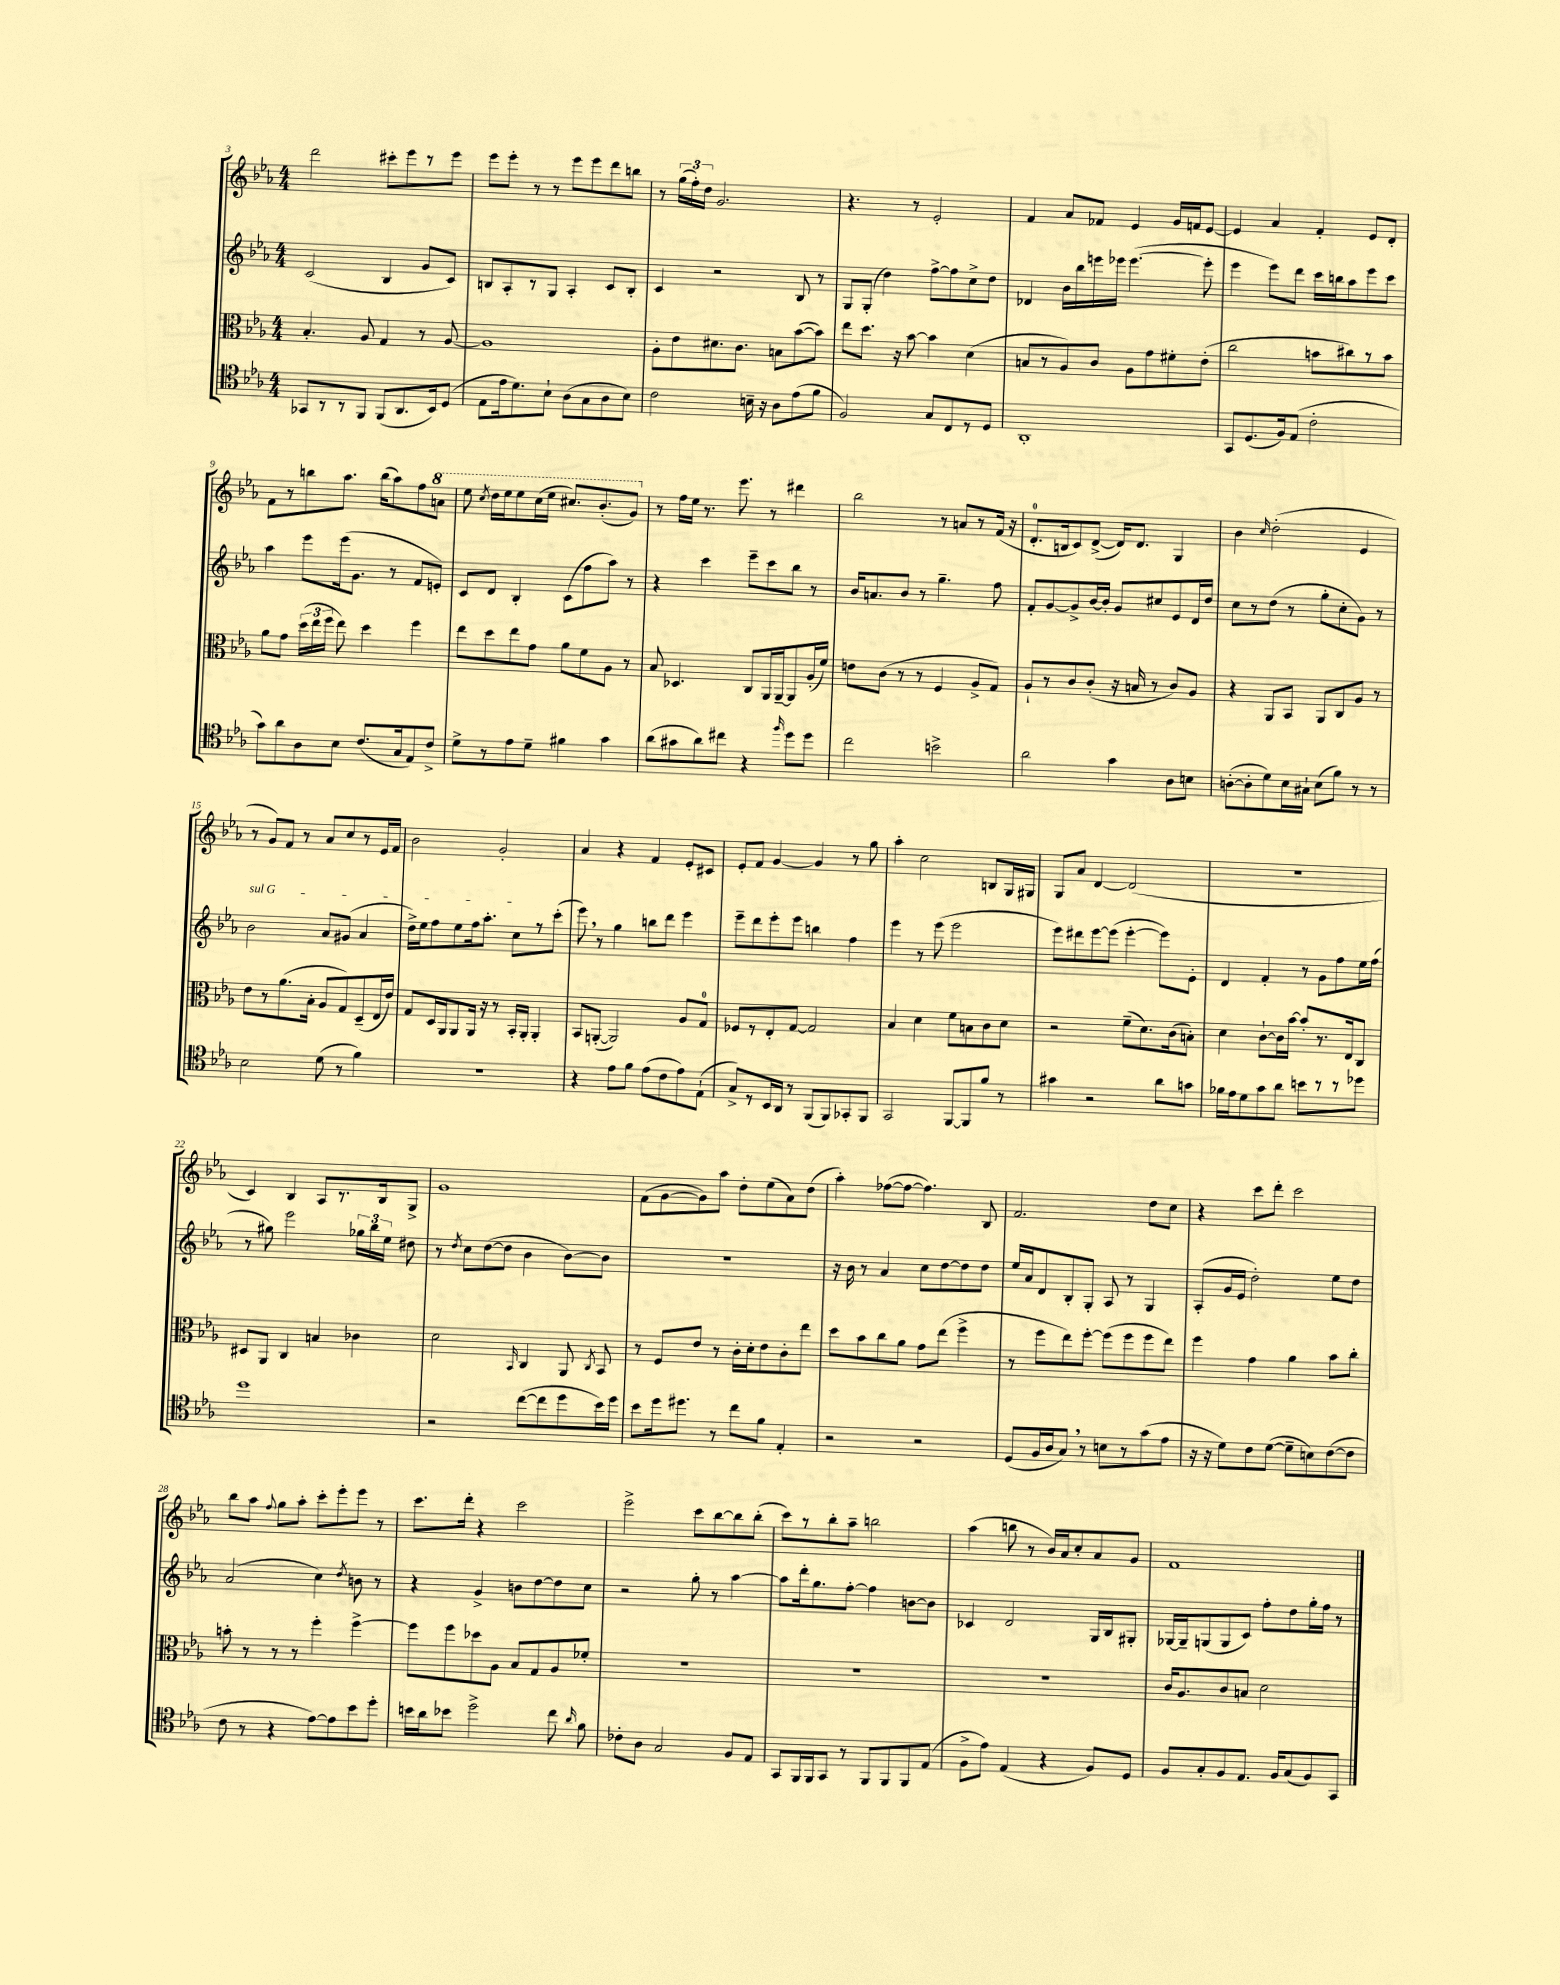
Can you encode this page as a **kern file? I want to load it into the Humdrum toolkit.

**kern	**kern	**kern	**kern
*staff4	*staff3	*staff2	*staff1
*clefC4	*clefC3	*clefG2	*clefG2
*k[b-e-a-]	*k[b-e-a-]	*k[b-e-a-]	*k[b-e-a-]
*M4/4	*M4/4	*M4/4	*M4/4
8GG-	4.B-'	(2c	2ddd
8r	.	.	.
8r	.	.	.
8FF	8A-	.	.
(8FF	4G	4B-	8ccc#'
8.AA-	.	.	8eee-
.	8r	8g	8r
16BB-)	.	.	.
(8D	[8A-	8c)	8eee-
=	=	=	=
8E-	1A-]	8B	8eee-
16e-	.	8A-'	8eee-'
8.d)	.	.	.
.	.	8r	8r
8B-`	.	8G	8r
(8A-	.	4A-'	8eee-
8G	.	.	8eee-
8A-	.	8c	8ddd
8B-)	.	8B'	8bb
=	=	=	=
2c	8A-'	4c	8r
.	8e-	.	(24gg
.	.	.	24ff')
.	.	.	24dd
.	8.d#	2r	2.g
.	8.c	.	.
16B~	.	.	.
16r	.	.	.
8A-	8B	.	.
(8e-	([8b-	8B-	.
8f	8b-])	8r	.
=	=	=	=
2F)	8ee-	8G	4.r
.	8.dd	(8G'	.
.	.	4dd)	.
.	16r	.	.
.	[8b-	.	8r
8G	4b-]	[8ff^	2e-'
8C	.	8ff]	.
8r	(4d	8cc^	.
8D	.	8dd	.
=	=	=	=
1AA-'	8B	4d-	4f
.	8r	.	.
.	8A-)	16b-	8a-
.	.	16bb-	.
.	8c	16eee	8f-
.	.	16eee-	.
.	8A-	([4.eee-	4e-
.	8g	.	.
.	8f#'	.	16g
.	.	.	16f
.	(8e-'	8eee-']	[8e-
=	=	=	=
8GG	2cc	4eee-	4e-]
(8.D	.	.	.
.	.	8eee-)	4a-
16F)	.	.	.
(8E-	.	8ddd	.
2c'	8b	16ccc	4f'
.	.	16bb	.
.	8cc#)	8aa-	.
.	8r	8eee-	8e-
.	8b	8ccc	8d'
=	=	=	=
8g)	8a-	4aa-	8f
8a-	8g	.	8r
8A-	(24dd	8eee-	8bb
.	24ee-	.	.
.	24ff	.	.
8B-	8ee-)	(16eee-	8.aa-
.	.	8.g	.
(8.c	4dd	.	.
.	.	.	(16bb
.	.	8r	8aa-)
16G	.	.	.
8E-)	4ff	8f	8ff
8c^	.	8e')	8aa
=	=	=	=
8d^	8ee-	8c	8eee-
.	.	.	8qccc
8r	8dd	8d	16ddd
.	.	.	16eee-
8e-	8ee-	4B-'	8eee-
8d~	8g	.	(16ccc
.	.	.	16eee-
4f#	8a-	(8c	8.ccc#)
.	8f	8ff	.
.	.	.	(8.bb-'
4g	8A-	8aa-)	.
.	8r	8r	8gg)
=	=	=	=
(8a-	8B-	4r	8r
8g#	4.D-	.	16ff
.	.	.	16ee-
8a-)	.	4ccc	8.r
8cc#	.	.	.
.	.	.	8.eee-
4r	8C	8eee-~	.
.	16AA-	8ccc	8r
.	[16AA-~	.	.
16qqff	.	.	.
8dd	8AA-]	8bb-	4ddd#
8dd	(16A-'	8r	.
.	16f)	.	.
=	=	=	=
2cc	8e	16b-	2bb-
.	.	8.a	.
.	(8c	.	.
.	8r	8b-	.
.	8r	8r	.
2b^	4F	4.gg~	8r
.	.	.	8a
.	8A-^	.	8r
.	8G)	8ff	(16f
.	.	.	16r
=	=	=	=
2a-	8A-`	8f'	8.d'
.	8r	[8g	.
.	.	.	16B
.	8c	8g^]	8c)
.	(8c'	[16b-	([8d^
.	.	16b-']	.
4g	16r	8g	16d])
.	16B	.	8.d
.	8r	8cc#	.
8A-	8c)	8e-	4G
8B	8A-	16d	.
.	.	16dd	.
=	=	=	=
([8A'	4r	8cc	4b-
8A']	.	8r	.
.	.	.	16qqcc
8d)	8AA-	(8dd	(2dd'
16B-	8BB-	8r	.
16G#`	.	.	.
(8B-	8AA-	8gg'	.
8f)	8C	8cc'	.
8r	8A-	8g)	4e-
8r	8r	8r	.
=	=	=	=
2B-	8e-	2b-	8r
.	8r	.	8g)
.	(8.a-	.	8f
.	.	.	8r
.	16B-'	.	.
(8d	8A-	8a-	8a-
8r	8G)	(8g#	8cc
4f)	(8D~	4a-	8r
.	16E-	.	16e-
.	16e-)	.	16f
=	=	=	=
1r	8G	16dd^)	2b-
.	.	16ee-	.
.	16D	8ff	.
.	16AA-	.	.
.	8AA-	8ee-	.
.	16AA-	16ff	.
.	16r	8.aa-'	.
.	8r	.	2g'
.	16BB-'	8cc	.
.	16AA-'	.	.
.	4AA-'	8r	.
.	.	(8ccc'	.
=	=	=	=
4r	8BB-	8eee-)	4a-
.	([8AA'	8r	.
8e-	2AA])	4gg	4r
8f	.	.	.
(8e-	.	8bb	4f
8c	.	8ddd	.
8e-)	8A-	4eee-	8e-'
(8E-`	8G	.	8c#
=	=	=	=
8G^)	8F-	8eee-~	8e-'
8r	8r	8ddd	8f
16BB-	8E-'	8eee-'	[4g
16AA-	.	.	.
8r	[8G	8eee-	.
(8FF	2G]	4bb	4g]
8FF)	.	.	.
8GG-'	.	4ff	8r
8FF	.	.	8gg
=	=	=	=
2GG	4B-	4eee-	4aa-'
.	4d	8r	2cc
.	.	(8eee-	.
[8FF	8f	2eee-	.
8FF]	8B	.	.
8f	8c	.	8B
8r	8d	.	16G
.	.	.	16G#
=	=	=	=
4g#	2r	8eee-)	8G
.	.	8ddd#	8a-
2r	.	[8eee-	[4d
.	.	(8eee-]	.
.	(8f~	[4eee-'	(2d]
.	8.d)	.	.
8a-	.	8eee-])	.
.	(16c	.	.
8g	8B')	8e-'	.
=	=	=	=
16f-	4d	4d	1r
16e-	.	.	.
8d	.	.	.
8g	[8c`	4f'	.
8a-	16c]	.	.
.	[16b-	.	.
8b	8b-']	8r	.
8r	8.r	8g	.
8r	.	8ff	.
.	16E-	.	.
8dd-	8C	16ee-	.
.	.	(16ff	.
=	=	=	=
1dd	8D#	8r	4c)
.	8AA-	8gg#)	.
.	4C	2eee-	4B-
.	4B	.	8A-
.	.	.	8.r
.	4c-	24gg-	.
.	.	24bb-	.
.	.	.	16B-
.	.	24ee-	.
.	.	8dd#	8G^
=	=	=	=
2r	2d	8r	1g
.	.	8qdd	.
.	.	8cc	.
.	.	([8dd	.
.	.	8dd]	.
.	16qqBB-	.	.
([8cc	4C	4b-	.
8cc]	.	.	.
8dd	8AA-	[8b-)	.
.	8qC	.	.
16b-)	8BB-	8b-]	.
16dd	.	.	.
=	=	=	=
8b-	8r	1r	(8f
16dd	8F	.	[8g
8.dd#	.	.	.
.	8e-	.	8g])
8r	8r	.	8aa-
8cc	16c'	.	8dd'
.	16d'	.	.
8f	8e-	.	(8ee-
4E-'	8c'	.	8a-)
.	8ee-	.	(8dd
=	=	=	=
2r	8dd	16r	4aa-')
.	.	16b-	.
.	8b-	8r	.
.	8cc	4a-	([8ff-
.	8a-	.	8ff-_
2r	8g	8cc	4.ff-])
.	(8ee-	[8dd	.
.	4ff^	8dd]	.
.	.	8dd	8B-
=	=	=	=
(8D	8r	16ee-	2.f
.	.	16a-	.
16F	8ff	8d	.
16A-	.	.	.
8G)	8ee-)	8B-'	.
8r	[8ff'	8G'	.
8B	(8ff]	8A-	.
8r	8ff	8r	.
(8g	8ff	4G	8dd
8e-	8ee-)	.	8cc
=	=	=	=
16r	4ff	(8A-'	4r
16r	.	.	.
8d)	.	16g	.
.	.	16e-	.
8c	4g	2dd')	8ccc
([8d	.	.	8ddd'
8d~]	4a-	.	2ccc
8B)	.	.	.
([8c	8b-	8ee-	.
8c]	8cc'	8dd	.
=	=	=	=
8c	8b'	(2a-	8bb-
8r	8r	.	8aa-
.	.	.	8qqff
4r	8r	.	8gg
.	8r	.	8aa-'
[8e-)	4ff'	4cc)	8ccc'
8e-]	.	.	8eee-'
.	.	8qdd	.
8b-	[4ff^	8b	8eee-
8dd'	.	8r	8r
=	=	=	=
16b	8ff]	4r	8.ccc
16a-	.	.	.
8b-	8ff	.	.
.	.	.	16ddd'
2dd^	8dd-	4g^	4r
.	8A-	.	.
.	8B-	8b	2ccc
.	8G	[8dd	.
8cc	8A-	8dd]	.
16qqa-	.	.	.
8f	8f-'	8cc	.
=	=	=	=
8c-'	1r	2r	2eee-^
8A-	.	.	.
2G	.	.	.
.	.	8gg'	8ccc
.	.	8r	[8bb-
8F	.	[4aa-	8bb-]
8E-	.	.	(8bb-'
=	=	=	=
8GG	1r	8aa-]	8ccc)
16FF	.	16ddd'	8r
16FF	.	8.gg	.
8GG	.	.	8bb-'
8r	.	[8ff'	8aa-~
8FF	.	4ff]	2bb
8FF	.	.	.
8FF	.	[8b	.
(8E-	.	8b]	.
=	=	=	=
8F^	1r	4c-	(4aa-
8e-)	.	.	.
(4E-	.	2d	8bb
.	.	.	8r
4r	.	.	16b-)
.	.	.	16a-
.	.	.	8cc'
8F)	.	16G	8a-
.	.	16B-	.
8D	.	8G#'	8g
=	=	=	=
8F	16c	[16G-	1f
.	8.A-	16G-~]	.
8G'	.	(8G	.
8F	8c	8G	.
8.E-	8B	8c)	.
.	2d	8ff'	.
16F	.	.	.
(8G	.	8dd	.
8F)	.	16gg'	.
.	.	16ff	.
8GG	.	8r	.
==	==	==	==
*-	*-	*-	*-
